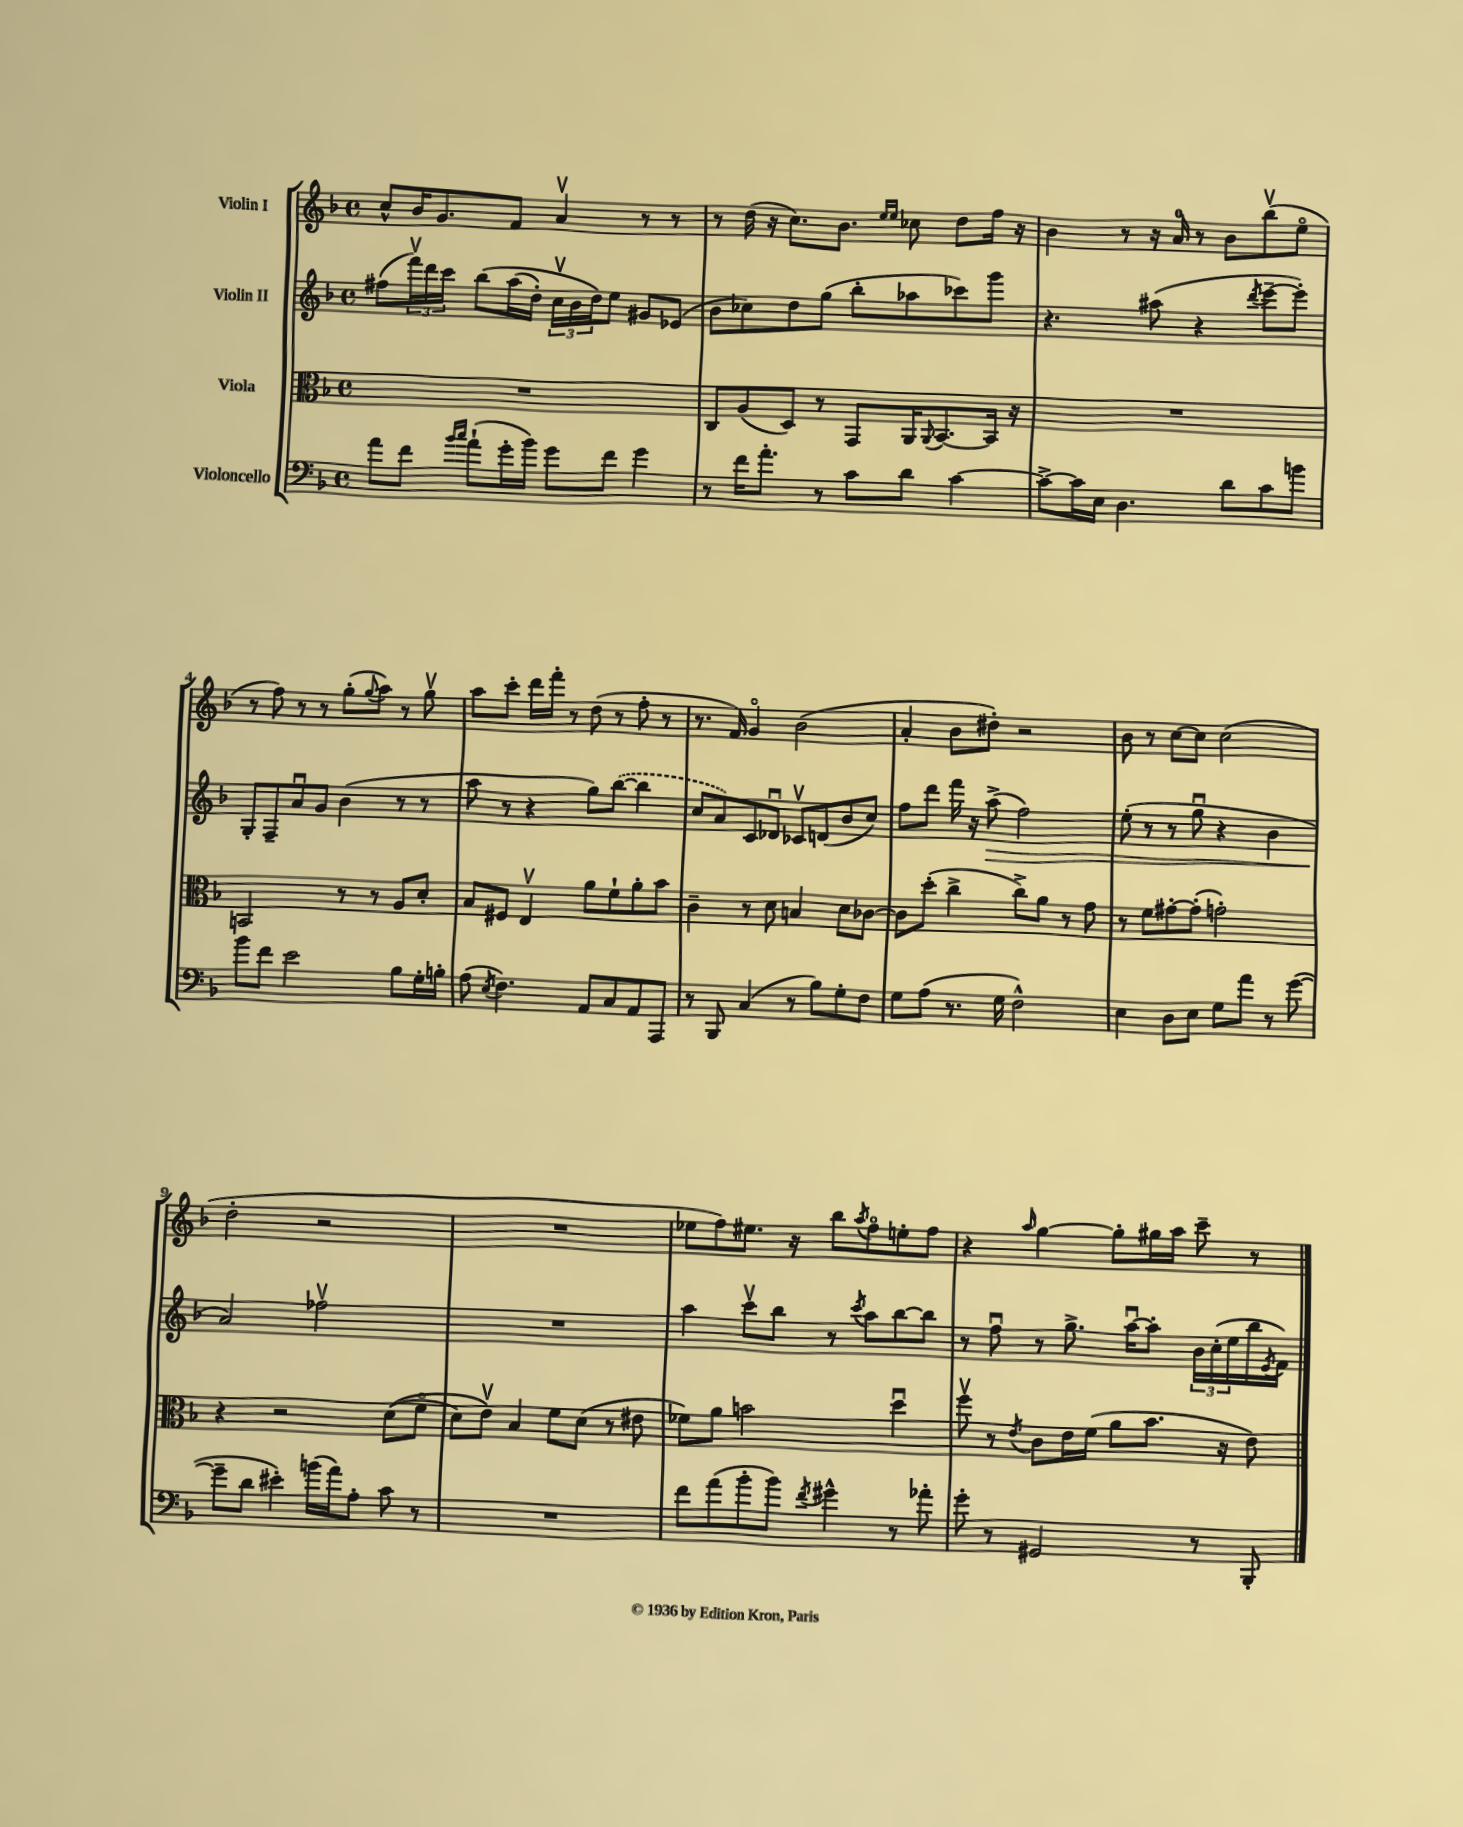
<<
\new StaffGroup <<
\new Staff = "s0" \with { instrumentName = "Violin I" } {
    \clef treble \key f \major \defaultTimeSignature \time 4/4
    c''8-^ bes'16 g'8. f'8 a'4\upbow r8 r8 |
    r8 d''16( r16 c''8.) bes'8. \grace { e''16 e''16 } ces''8 d''8 f''16 r16 |
    bes'4 r8 r16 a'16-0 r8 bes'8 bes''8\upbow( e''8\flageolet |
    r8 f''8) r8 r8 g''8-.( \appoggiatura { g''8 } a''8) r8 g''8\upbow |
    a''8 c'''8-. d'''16 f'''16-. r8 d''8( r8 f''8-. r8 |
    r8. f'16) g'4\flageolet bes'2( |
    a'4-. bes'8 dis''8-.) r2 |
    bes'8 r8 c''8~ c''8 c''2( |
    d''2-. r2 |
    R1 |
    ees''8 f''8) eis''8. r16 bes''8 \acciaccatura { a''8 } f''8\flageolet e''8-. f''8 |
    r4 \grace { a''16 } g''4~ g''8-. gis''16 a''16 c'''8-- r8 \bar "|." |
}
\new Staff = "s1" \with { instrumentName = "Violin II" } {
    \clef treble \key f \major \defaultTimeSignature \time 4/4
    fis''8( \tuplet 3/2 { f'''16\upbow) d'''16 c'''16 } bes''8\( a''16( d''16-.) \tuplet 3/2 { c''16\upbow bes'16 d''16\) } e''8 gis'8 ees'8( |
    bes'8 ces''8) d''8 g''8( bes''8-. aes''8 ces'''8) g'''8 |
    r4. ais''8( r4 \acciaccatura { d'''8 } e'''8~-- e'''8-.) |
    g8-. f8-- a'8\downbow g'8 bes'4( r8 r8 |
    a''8 r8 r4 g''8) \once \slurDashed bes''8~( bes''4 |
    c''8 a'8) c'8 des'8\downbow ces'8\upbow d'8( bes'8 c''8) |
    f''8 d'''8 f'''16 r16 a''8->\>( f''2) |
    e''8-.( r8 r8 g''8\downbow r4 bes'4 |
    a'2\!) fes''2\upbow |
    R1 |
    a''4 c'''8\upbow bes''8 r8 \acciaccatura { c'''8 } a''8 bes''8~ bes''8 |
    r8 f''8\downbow r8 g''8.-> a''16~\downbow a''8-. \tuplet 3/2 { bes'16 c''16-.( e''16 } bes''16 \acciaccatura { e'8 } f'16) \bar "|." |
}
\new Staff = "s2" \with { instrumentName = "Viola" } {
    \clef alto \key f \major \defaultTimeSignature \time 4/4
    R1 |
    c8 a8( d8) r8 g,8 a,16 \appoggiatura { a,8 } bes,8.~ bes,16 r16 |
    R1 |
    b,2 r8 r8 a8 d'8-. |
    bes8 fis8 e4\upbow a'8 f'8-! a'8-. bes'8 |
    c'4-- r8 d'8 b4 d'8 ces'8~ |
    ces'8 d''8-.( c''4-> c''8->) a'8 r8 g'8 |
    r8 f'8 gis'8~-. gis'8-.( g'2-.) |
    r4 r2 d'8(\( f'8\flageolet |
    d'8) e'8\upbow\) bes4 f'8 d'8( r8 eis'8 |
    fes'8) a'8 b'2 d''4\downbow |
    f''8\upbow r8 \acciaccatura { e'8 } c'8 e'16 f'16( a'8 bes'8. r16 e'8) \bar "|." |
}
\new Staff = "s3" \with { instrumentName = "Violoncello" } {
    \clef bass \key f \major \defaultTimeSignature \time 4/4
    a'8 f'8 \grace { bes'16 c''16 } a'8-!( g'16-. bes'16) g'8 f'8 g'4 |
    r8 f'16 a'8.-. r8 c'8 d'8 c'4~ |
    c'8~-> c'16 e16 d4. d'8 c'8 b'8 |
    bes'8 f'8 e'2 bes8 g16-. b16-. |
    a8( \acciaccatura { e8 } f4.) a,8 c8 a,8 a,,8 |
    r8 bes,,8 c4( r8 bes8) g8-. f8 |
    g8 a8( r8. g16 f2-^) |
    e4 d8 e8 g8 a'8 r8 g'8~( |
    g'8-- d'8 eis'4-.) b'16( a'16) a8-. c'8 r8 |
    R1 |
    f'8 a'8( bes'8-. bes'8) \acciaccatura { f'8 } gis'4-^ r8 aes'8-. |
    g'8-. r8 gis,2 r8 bes,,8-. \bar "|." |
}
>>
>>
